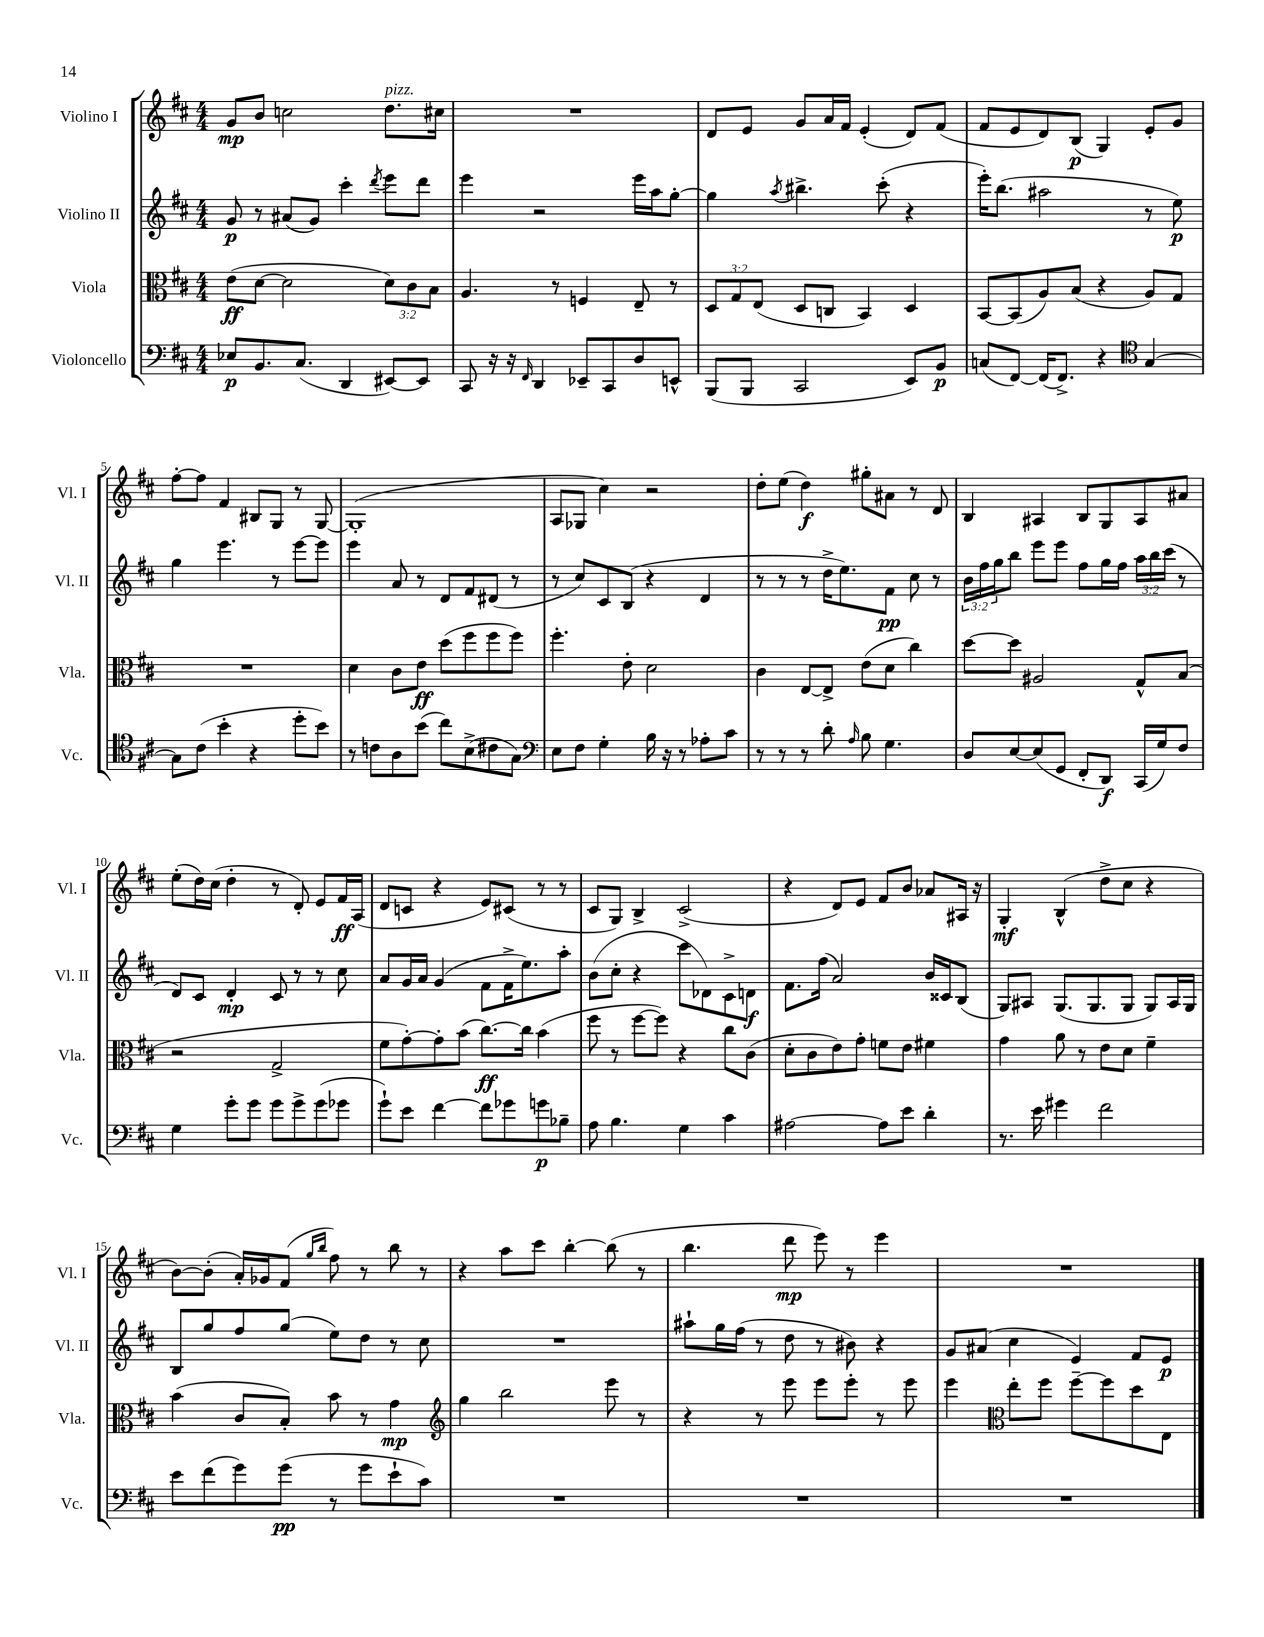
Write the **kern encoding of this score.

**kern	**kern	**kern	**kern
*staff4	*staff3	*staff2	*staff1
*clefF4	*clefC3	*clefG2	*clefG2
*k[f#c#]	*k[f#c#]	*k[f#c#]	*k[f#c#]
*M4/4	*M4/4	*M4/4	*M4/4
8E-/L	(8e\L	8g/	8g/L
8.BB/	[8d\J	8r	8b/J
.	2d\]	(8a#/L	2cc\
(8.C#/J	.	.	.
.	.	8g/J)	.
4DD/	.	4ccc#'\	.
.	.	8qddd/	.
[8EE#/L)	12d\L)	8eee\L	8.dd\L
.	12c#\	.	.
8EE#/]J	.	8ddd\J	.
.	12B\J	.	.
.	.	.	16cc#\Jk
=	=	=	=
8CC#/	4.A/	4eee\	1r
16r	.	.	.
16r	.	.	.
16qqFF#/	.	.	.
4DD/	.	2r	.
.	8r	.	.
8EE-~/L	4F/	.	.
8CC#/	.	.	.
8D/	8E~/	16eee\LL	.
.	.	16aa\J	.
8EE^^/J	8r	[8gg'\J	.
=	=	=	=
(8BBB/L	12D/L	4gg\]	8d/L
.	12G/	.	.
8BBB/J	.	.	8e/J
.	(12E/J	.	.
.	.	8qaa/	.
2CC#/	8D/L	4.bb#^\	8g/L
.	8C/J	.	16a/L
.	.	.	16f#/JJ
.	4BB/)	.	(4e'/
.	.	(8ccc#'\	.
8EE/L)	4D/	4r	8d/L)
8BB/J	.	.	(8f#/J
=	=	=	=
(8C/L	[8BB/L	16eee'\LK)	8f#/L
.	.	(8.bb\J	.
[8FF#/J)	(8BB/]	.	8e/
(16FF#/]LK	8A/)	2aa#\	8d/)
8.FF#^/J)	.	.	.
.	(8B/J	.	(8B/J
4r	4r	.	4G/)
*clefC4	*	*	*
[4G/	8A/L)	8r	8e'/L
.	8G/J	8ee\)	8g/J
=	=	=	=
8G\]L	1r	4gg\	[8ff#'\L
(8c#\J	.	.	8ff#\]J
4b'\	.	4.eee\	4f#/
4r	.	.	8B#/L
.	.	8r	8G/J
8dd'\L	.	[8eee\L	8r
8b\J)	.	8eee\]J	[8G/
=	=	=	=
8r	4d\	4eee\	(1G']
8c\L	.	.	.
8A\	8c#\L	8a/	.
(8b\J	8e\J	8r	.
8cc#\L)	(8dd\L	8d/L	.
(8B^\	8ff#\	8f#/	.
8c#\	8ff#\	(8d#/J	.
8G\J)	8ff#\J)	8r	.
=	=	=	=
*clefF4	*	*	*
8E\L	4.ff#'\	8r	8A/L
8F#\J	.	8cc#/L)	8G-/J
4G'\	.	8c#/	4cc#\)
.	8e'\	(8B/J	.
16B\	2d\	4r	2r
16r	.	.	.
8r	.	.	.
8A-'\L	.	4d/	.
8c#\J	.	.	.
=	=	=	=
8r	4c#\	8r	8dd'\L
8r	.	8r	(8ee\J
8r	[8E/L	8r	4dd\)
8d'\	8E^/]J	16dd^\LK	.
.	.	8.ee\)	.
16qqA/	.	.	.
8B\	(8e\L	.	8gg#'\L
4.G\	8d\J	8f#\J	8a#\J
.	4cc#\)	8cc#\	8r
.	.	8r	8d/
=	=	=	=
8D/L	[8dd\L	24b\LL	4B/
.	.	24ff#\	.
.	.	24gg\J	.
[8E/	8dd\]J	8bb\J	.
(8E/]	2A#/	8eee\L	4A#/
8GG/J	.	8eee\J	.
8FF#'/L	.	8ff#\L	8B/L
8DD/J)	.	16gg\L	8G/
.	.	16ff#\JJ	.
(16CC#/LL	8G^^/L	24aa\LL	8A#/
.	.	24bb\	.
16G/J)	.	.	.
.	.	(24ccc#\JJ	.
8F#/J	(8B/J	8r	8a#/J
=	=	=	=
4G\	2r	8d/L)	(8ee'\L
.	.	8c#/J	16dd\L)
.	.	.	(16cc#\JJ
8g'\L	.	4d'/	4dd'\
8g\J	.	.	.
8g\L	2G^/	8c#/	8r
8g^\	.	8r	8d'/)
(8g\	.	8r	8e/L
8g-\J	.	8cc#\	16f#/L
.	.	.	(16A/JJ
=	=	=	=
8g`\L)	8f#\L	8a/L	8d/L
8e\J	[8g'\)	16g/L	8c/J
.	.	16a/JJ	.
[4f#\	8g'\]	(4g/	4r
.	(8b\J	.	.
8f#\]L	[8.cc#\L)	8f#\L	8e/L)
8g-\	.	16f#^\K	(8c#/J
.	16cc#\]Jk	8.ee\)	.
8g\	(4b\	.	8r
8B-~\J	.	8aa'\J	8r
=	=	=	=
8A\	8ff#\	(8b\L	8c#/L
4.B\	8r	8cc#'\J	8G/J)
.	[8ff#\L	4r	4B^/
.	8ff#\]J)	.	.
4G\	4r	8ccc#\L	(2c#^/
.	.	8d-\)	.
4c#\	8cc#\L	8c#^\	.
.	(8c#\J	8d\J	.
=	=	=	=
[2A#\	8d'\L	8.f#\L	4r
.	8c#\	.	.
.	.	(16ff#\Jk	.
.	8e\)	2a/)	8d/L)
.	8g'\J	.	8e/J
8A#\]L	8f\L	.	8f#/L
8e\J	8e\J	.	8b/J
4d'\	4f#\	16b/LL	8a-/L
.	.	16c##/J	.
.	.	(8B/J	16A#/Jk
.	.	.	16r
=	=	=	=
8.r	4g\	8G/L)	4G'/
.	.	8A#/J	.
16e\	.	.	.
4g#\	8a\	(8.G/L	(4B^^/
.	8r	.	.
.	.	8.G/	.
2f#\	8e\L	.	8dd^\L
.	8d\J	8G/J	8cc#\J
.	4f#~\	8G/L)	4r
.	.	16A#/L	.
.	.	16G/JJ	.
=	=	=	=
8e\L	(4b\	8B/L	[8b\L)
(8f#\	.	8gg/	(8b'\]J
8g\)	8c#/L	8ff#/	16a'/LL)
.	.	.	16g-/J
(8g\J	8B'/J)	(8gg/J	(8f#/J
.	.	.	16qqgg/LL
.	.	.	16qqbb/JJ
8r	8b\	8ee\L)	8ff#\)
8g\L	8r	8dd\J	8r
8e`\	4g\	8r	8bb\
8c#\J)	.	8cc#\	8r
=	=	=	=
*	*clefG2	*	*
1r	4gg\	1r	4r
.	2bb\	.	8aa\L
.	.	.	8ccc#\J
.	.	.	[4bb'\
.	8eee\	.	(8bb\]
.	8r	.	8r
=	=	=	=
1r	4r	8aa#`\L	4.bb\
.	.	16gg\L	.
.	.	(16ff#\JJ	.
.	8r	8r	.
.	8eee\	8dd\	8ddd\
.	8eee\L	8r	8eee\)
.	8eee'\J	8b#\)	8r
.	8r	4r	4eee\
.	8eee\	.	.
=	=	=	=
1r	4eee\	8g/L	1r
.	.	(8a#/J	.
*	*clefC3	*	*
.	8ee'\L	4cc#\	.
.	8ff#\J	.	.
.	[8ff#~\L	4e/)	.
.	8ff#\]	.	.
.	8dd\	8f#/L	.
.	8E\J	8e/J	.
==	==	==	==
*-	*-	*-	*-
